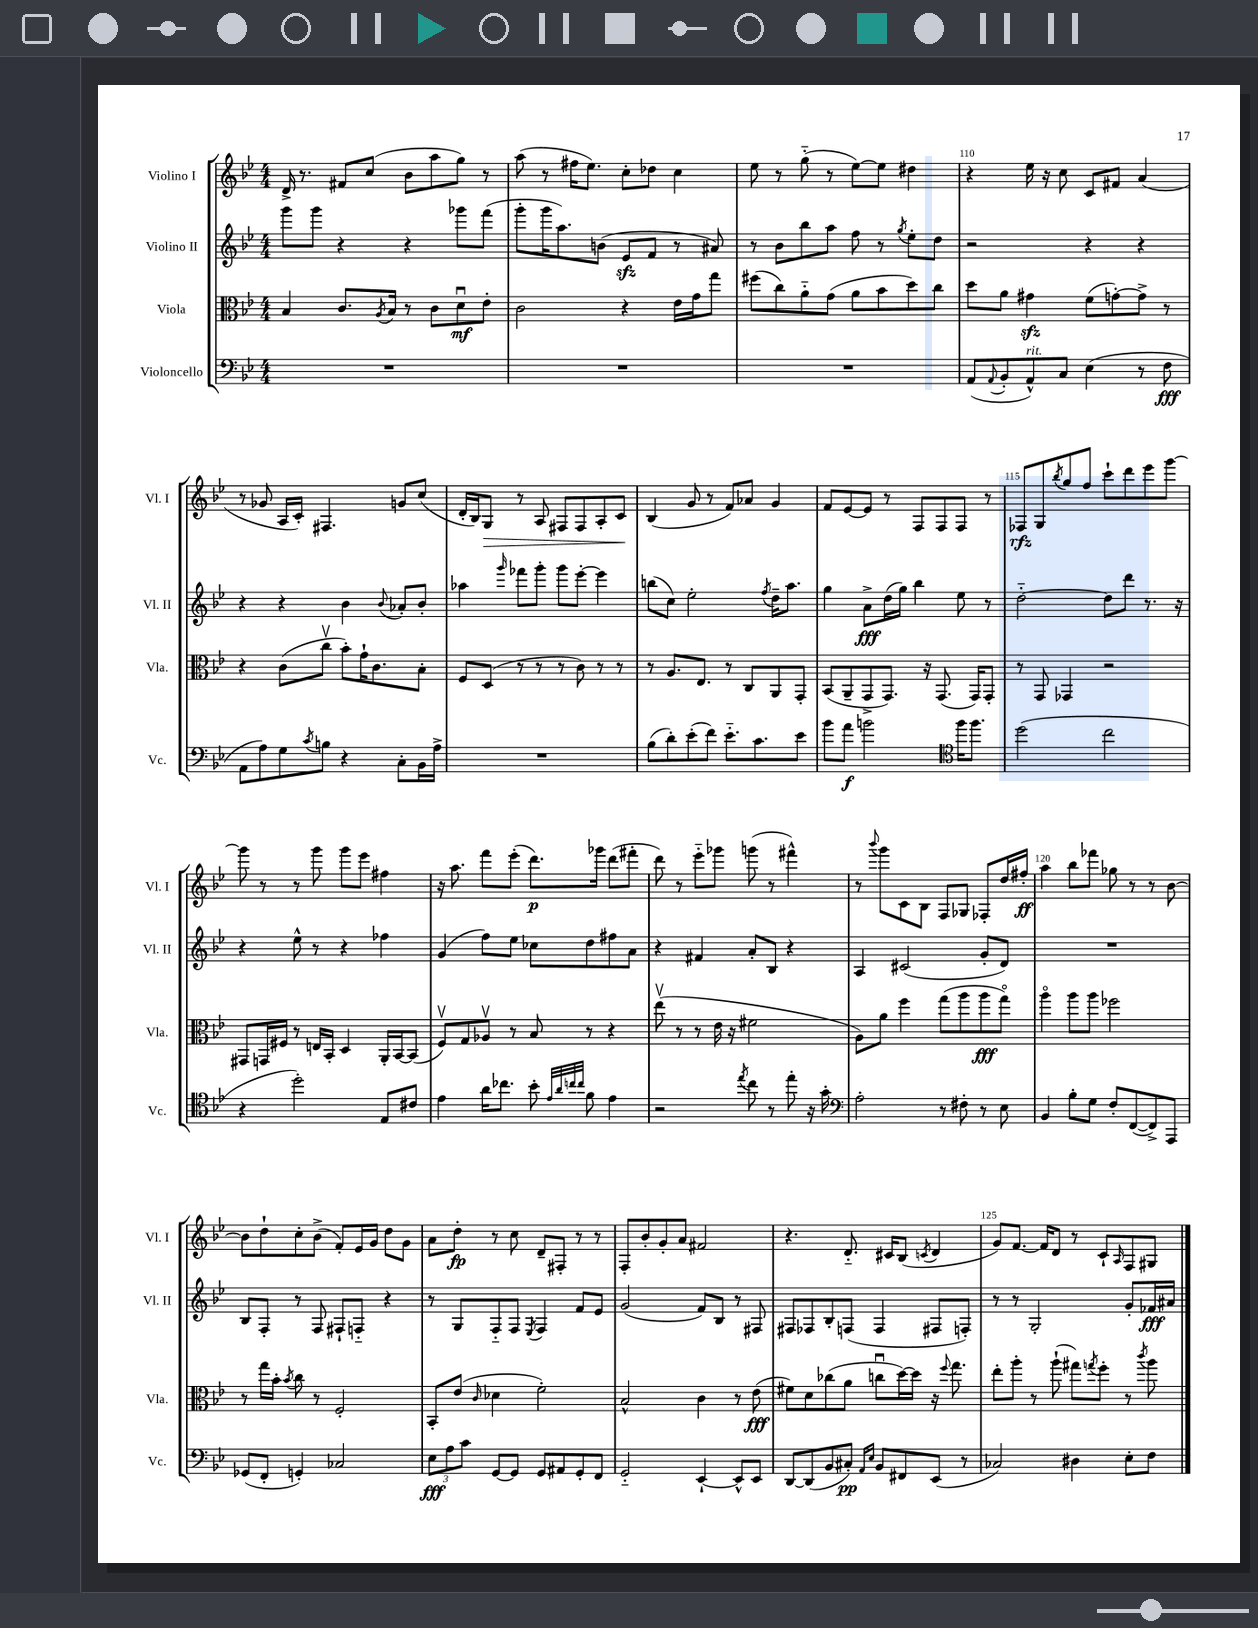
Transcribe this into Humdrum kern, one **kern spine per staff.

**kern	**dynam	**kern	**dynam	**kern	**dynam	**kern	**dynam
*part4	*part4	*part3	*part3	*part2	*part2	*part1	*part1
*staff4	*staff4	*staff3	*staff3	*staff2	*staff2	*staff1	*staff1
*I"Violoncello	*	*I"Viola	*	*I"Violino II	*	*I"Violino I	*
*I'Vc.	*	*I'Vla.	*	*I'Vl. II	*	*I'Vl. I	*
*clefF4	*	*clefC3	*	*clefG2	*	*clefG2	*
*k[b-e-]	*	*k[b-e-]	*	*k[b-e-]	*	*k[b-e-]	*
*M4/4	*	*M4/4	*	*M4/4	*	*M4/4	*
=107	=107	=107	=107	=107	=107	=107	=107
1r	.	4B-/	.	8ggg\L	.	16d^/	.
.	.	.	.	.	.	8.r	.
.	.	.	.	8ggg\J	.	.	.
.	.	8.c/L	.	4r	.	8f#X/L	.
.	.	.	.	.	.	(8cc/J	.
.	.	8qA/	.	.	.	.	.
.	.	16B-/Jk	.	.	.	.	.
.	.	8r	.	4r	.	8b-\L	.
.	.	8c\L	.	.	.	8aa\	.
.	.	8du\	mf	8ggg-X\L	.	8gg\J)	.
.	.	8e-'\J	.	(8fff\J	.	8r	.
=108	=108	=108	=108	=108	=108	=108	=108
1r	.	2c\	.	8ggg'\L	.	(8aa\	.
.	.	.	.	16ggg\K	.	8r	.
.	.	.	.	8.aa\)	.	.	.
.	.	.	.	.	.	16ff#X\KL	.
.	.	.	.	.	.	8.ee-\J)	.
.	.	.	.	(8bn\J	.	.	.
.	.	4r	.	8e-zz/L	.	8cc'\L	.
.	.	.	.	8f/J	.	8dd-X\J	.
.	.	16e-\LL	.	8r	.	4cc\	.
.	.	16g\J	.	.	.	.	.
.	.	8gg\J	.	8a#X/)	.	.	.
=109	=109	=109	=109	=109	=109	=109	=109
1r	.	(8ff#X\L	.	8r	.	8ee-\	.
.	.	8cc\)	.	8b-\L	.	8r	.
.	.	8a\	.	8bb-\	.	(8gg\	.
.	.	(8g\J	.	8aa\J	.	8r	.
.	.	8a\L	.	8ff\	.	[8ee-\L)	.
.	.	8b-\	.	8r	.	8ee-\J]	.
.	.	.	.	8qgg/	.	.	.
.	.	8dd\)	.	8ee-'\L	.	4dd#X\	.
.	.	8cc\J	.	8dd\J	.	.	.
=110	=110	=110	=110	=110	=110	=110	=110
(8AA/L	.	8dd\L	.	2r	.	4r	.
8qqAA/	.	.	.	.	.	.	.
8BB-'/	.	8a\J	.	.	.	.	.
!LO:TX:a:i:t=rit.	!	!	!	!	!	!	!
8AA^^/)	.	4g#Xzz\	.	.	.	16ee-\	.
.	.	.	.	.	.	16r	.
8C/J	.	.	.	.	.	8cc\	.
(4E-\	.	(8f\L	.	4r	.	8c/L	.
.	.	[8gn'\)	.	.	.	8f#X/J	.
8r	.	8g^\J]	.	4r	.	(4a/	.
8F\	fff	8r	.	.	.	.	.
!!LO:LB:g=z
=111	=111	=111	=111	=111	=111	=111	=111
8AA\L	.	4r	.	4r	.	8r	.
8A\)	.	.	.	.	.	8g-X/	.
8G\	.	(8c\L	.	4r	.	16A/LL	.
.	.	.	.	.	.	16c'/JJ)	.
8qc/	.	.	.	.	.	.	.
8Bn\J	.	8ccv\J	.	.	.	4.F#X/	.
4r	.	8b-'\L)	.	4b-\	.	.	.
.	.	16g`\K	.	.	.	.	.
.	.	8.c\	.	.	.	.	.
.	.	.	.	8qqb-/	.	.	.
8C'\L	.	.	.	8a-X'/L	.	8gn/L	.
16BB-\L	.	8B-'\J	.	8b-'/J	.	(8cc/J	.
16A^\JJ	.	.	.	.	.	.	.
=112	=112	=112	=112	=112	=112	=112	=112
1r	.	8F/L	.	4aa-X\	.	16d'/LL	.
.	.	.	.	.	.	16B-/J)	.
!	!	!	!	!	!	!	!LO:HP:b
.	.	(8D/J	.	.	.	8G/J	>
.	.	.	.	16qqggg/	.	.	.
.	.	8r	.	8fff-X\L	.	8r	.
.	.	8r	.	8ggg'\J	.	8A/	.
.	.	8r	.	8ggg\L	.	8F#X/L	.
.	.	8c\)	.	[8eee-'\J	.	8F#/	.
.	.	8r	.	4eee-\]	.	8A'/	.
.	.	8r	.	.	.	8c/J	.
.	.	.	.	.	.	.	]
=113	=113	=113	=113	=113	=113	=113	=113
(8B-\L	.	8r	.	(8bbn\L	.	(4B-/	.
8d'\)	.	8.A/L	.	8cc\J)	.	.	.
(8e-'\	.	.	.	2ee-'\	.	8g/	.
.	.	8.E-/J	.	.	.	.	.
8f\J)	.	.	.	.	.	8r	.
8.e-\L	.	8r	.	.	.	8f/L)	.
.	.	8C/L	.	.	.	8a-X/J	.
8.c\	.	.	.	.	.	.	.
.	.	.	.	8qff/	.	.	.
.	.	8AA/	.	16dd~\KL	.	4g/	.
.	.	.	.	8.aa\J	.	.	.
8e-\J	.	8GG'/J	.	.	.	.	.
=114	=114	=114	=114	=114	=114	=114	=114
8b-\L	.	(8BB-/L	.	4gg\	.	8f/L	.
8a\J	f	8AA~/	.	.	.	[8e-/	.
2bn\	.	8GG^/	.	8a^\L	fff	8e-/J]	.
.	.	8.GG/J)	.	(16dd\L	.	8r	.
.	.	.	.	16gg\JJ)	.	.	.
.	.	.	.	4bb-\	.	8F/L	.
.	.	16r	.	.	.	.	.
.	.	(8.GG/	.	.	.	8F/	.
*clefC4	*	*	*	*	*	*	*
16ff\KL	.	.	.	8ee-\	.	8F/J	.
8.ff\J	.	16GG/KL)	.	.	.	.	.
.	.	8GG'/J	.	8r	.	8r	.
=115	=115	=115	=115	=115	=115	=115	=115
(2dd\	.	8r	.	[2dd\	.	8F-X/L	rfz
.	.	8GG/	.	.	.	8G/	.
.	.	.	.	.	.	8qbb-/	.
.	.	4GG-X/	.	.	.	8gg/	.
.	.	.	.	.	.	8ff/J	.
2cc\	.	2r	.	8dd\L]	.	8ccc`\L	.
.	.	.	.	8ddd\J	.	8ddd\	.
.	.	.	.	8.r	.	8eee-\	.
.	.	.	.	.	.	[8ggg\J	.
.	.	.	.	16r	.	.	.
!!LO:LB:g=z
=116	=116	=116	=116	=116	=116	=116	=116
4r	.	8GG#X/L	.	4r	.	8ggg\]	.
.	.	16GGn/L	.	.	.	8r	.
.	.	16F#X/JJ	.	.	.	.	.
2dd'\)	.	8r	.	8ee-^^\	.	8r	.
.	.	16En/LL	.	8r	.	8ggg\	.
.	.	16BB-'/JJ	.	.	.	.	.
.	.	4D/	.	4r	.	8ggg\L	.
.	.	.	.	.	.	8eee-\J	.
8E-/L	.	16AA'/LL	.	4ff-X\	.	4ff#X\	.
.	.	[16BB-/J	.	.	.	.	.
8c#X/J	.	(8BB-/J]	.	.	.	.	.
=117	=117	=117	=117	=117	=117	=117	=117
4e-\	.	8Fv/L)	.	(4g/	.	16r	.
.	.	.	.	.	.	8.aa\	.
.	.	8G/	.	.	.	.	.
16a\KL	.	8A-Xv/J	.	8ff\L)	.	8fff\L	.
8.cc-X\J	.	.	.	.	.	.	.
.	.	8r	.	8ee-\J	.	(8eee-'\J	.
8b-'\	.	8B-/	.	8cc-X\L	.	8.ddd\L)	p
32qqe-/LLL	.	.	.	.	.	.	.
32qqa/	.	.	.	.	.	.	.
32qqccn/	.	.	.	.	.	.	.
32qqcc/JJJ	.	.	.	.	.	.	.
8f\	.	8r	.	8dd\	.	.	.
.	.	.	.	.	.	16ggg-X\Jk	.
4e-\	.	4r	.	8ff#X\	.	(8ddd\L	.
.	.	.	.	8a\J	.	8fff#X'\J	.
=118	=118	=118	=118	=118	=118	=118	=118
2r	.	(8ee-v\	.	4r	.	8ddd\)	.
.	.	8r	.	.	.	8r	.
.	.	8r	.	4f#X/	.	8eee-\L	.
.	.	16e-\	.	.	.	8ggg-X\J	.
.	.	16r	.	.	.	.	.
8qee-/	.	.	.	.	.	.	.
8cc\	.	2f#X\	.	8a'/L	.	(8gggn\	.
8r	.	.	.	8B-/J	.	8r	.
8ee-'\	.	.	.	4r	.	4fff#X^^\)	.
16r	.	.	.	.	.	.	.
16g'\	.	.	.	.	.	.	.
=119	=119	=119	=119	=119	=119	=119	=119
*clefF4	*	*	*	*	*	*	*
2A'\	.	8A\L)	.	4A/	.	8r	.
.	.	.	.	.	.	8qqbbb-/	.
.	.	8a\J	.	.	.	8ggg\L	.
.	.	4ff\	.	(2c#X/	.	8c\	.
.	.	.	.	.	.	8B-\J	.
8r	.	(8gg\L	.	.	.	8F/L	.
8F#X'\	.	8aa\	.	.	.	8G-X/J	.
8r	.	8aa\	fff	8g'/L	.	8F-X'/L	.
8E-\	.	8gg\J)	.	8d/J)	.	16dd/L	.
.	.	.	.	.	.	16ff#X'/JJ	ff
=120	=120	=120	=120	=120	=120	=120	=120
4BB-/	.	4aa\	.	1r	.	4aa\	.
8B-'\L	.	8aa\L	.	.	.	8bb-\L	.
8G\J	.	8aa\J	.	.	.	8fff-X\J	.
8F'/L	.	2ff-X\	.	.	.	8gg-X\	.
([8FF/	.	.	.	.	.	8r	.
8FF^/])	.	.	.	.	.	8r	.
8AAA/J	.	.	.	.	.	[8b-\	.
!!LO:LB:g=z
=121	=121	=121	=121	=121	=121	=121	=121
(8GG-X/L	.	8r	.	8B-/L	.	8b-\L]	.
8FF'/J	.	16gg\LL	.	8F'/J	.	8dd`\	.
.	.	16b-'\JJ	.	.	.	.	.
.	.	8qb-/	.	.	.	.	.
4GGn'/)	.	8cc\	.	8r	.	8cc'\	.
.	.	8r	.	8F/	.	(8b-^\J	.
2C-X/	.	2F'/	.	8F#X`/L	.	8f'/L)	.
.	.	.	.	8Fn/J	.	16e-/L	.
.	.	.	.	.	.	16g/JJ	.
.	.	.	.	4r	.	8dd\L	.
.	.	.	.	.	.	8g\J	.
=122	=122	=122	=122	=122	=122	=122	=122
12E-\L	fff	8BB-'/L	.	8r	.	8a\L	.
12A\	.	.	.	.	.	.	.
.	.	(8e-/J	.	8G/L	.	8dd'\J	fp
12c\J	.	.	.	.	.	.	.
.	.	16qqc/	.	.	.	.	.
[8GG/L	.	4d-X\	.	8F/	.	8r	.
8GG/J]	.	.	.	8F/J	.	8cc\	.
.	.	.	.	8qE-/	.	.	.
8GG/L	.	2f'\)	.	4F/	.	8d~/L	.
8AA#X/	.	.	.	.	.	8F#X'/J	.
8GG'/	.	.	.	8f/L	.	8r	.
8FF/J	.	.	.	8e-/J	.	8r	.
=123	=123	=123	=123	=123	=123	=123	=123
2GG/	.	2B-^^/	.	(2g/	.	8F'/L	.
.	.	.	.	.	.	8b-'/	.
.	.	.	.	.	.	8g'/	.
.	.	.	.	.	.	8a/J	.
[4EE-`/	.	4c\	.	8f/L)	.	2f#X/	.
.	.	.	.	8B-/J	.	.	.
8EE-^^/L]	.	8r	.	8r	.	.	.
8EE-/J	.	(8e-\	fff	8F#X/	.	.	.
=124	=124	=124	=124	=124	=124	=124	=124
[8DD/L	.	8f#X\L)	.	8F#X/L	.	4.r	.
(8DD/]	.	8d\	.	8F-X/	.	.	.
8BB-/	.	(8cc-X\	.	8B-'/	.	.	.
8C#X'/J)	pp	8a\J	.	(8Fn/J	.	8.d/	.
16qqAA/LL	.	.	.	.	.	.	.
16qqE-/JJ	.	.	.	.	.	.	.
8BB-/L	.	8ccnu\L	.	4F/	.	.	.
.	.	.	.	.	.	16c#X/KL	.
8FF#X/	.	[16dd\L)	.	.	.	(8B-/J	.
.	.	16dd\JJ]	.	.	.	.	.
.	.	.	.	.	.	8qcn/	.
(8EE-/J	.	16r	.	8F#X/L	.	4d/	.
.	.	8qqff/	.	.	.	.	.
.	.	8.gg\	.	.	.	.	.
8r	.	.	.	8Fn'/J)	.	.	.
=125	=125	=125	=125	=125	=125	=125	=125
2C-X/)	.	8ee-'\L	.	8r	.	8g/L)	.
.	.	8aa'\J	.	8r	.	[8.f/J	.
.	.	8r	.	2G'/	.	.	.
.	.	.	.	.	.	16f/KL]	.
.	.	(8aa`\	.	.	.	8d/J	.
4D#X\	.	8gg#X\L)	.	.	.	8r	.
.	.	8qggn/	.	.	.	.	.
.	.	8ff'\J	.	.	.	8c`/L	.
.	.	.	.	.	.	16qqA/	.
8E-'\L	.	8r	.	8g'/L	.	8F/	.
.	.	8qccc/	.	.	.	.	.
8F\J	.	8aa\	.	16f-X/L	fff	8G#X/J	.
.	.	.	.	16a#X/JJ	.	.	.
==	==	==	==	==	==	==	==
*-	*-	*-	*-	*-	*-	*-	*-
